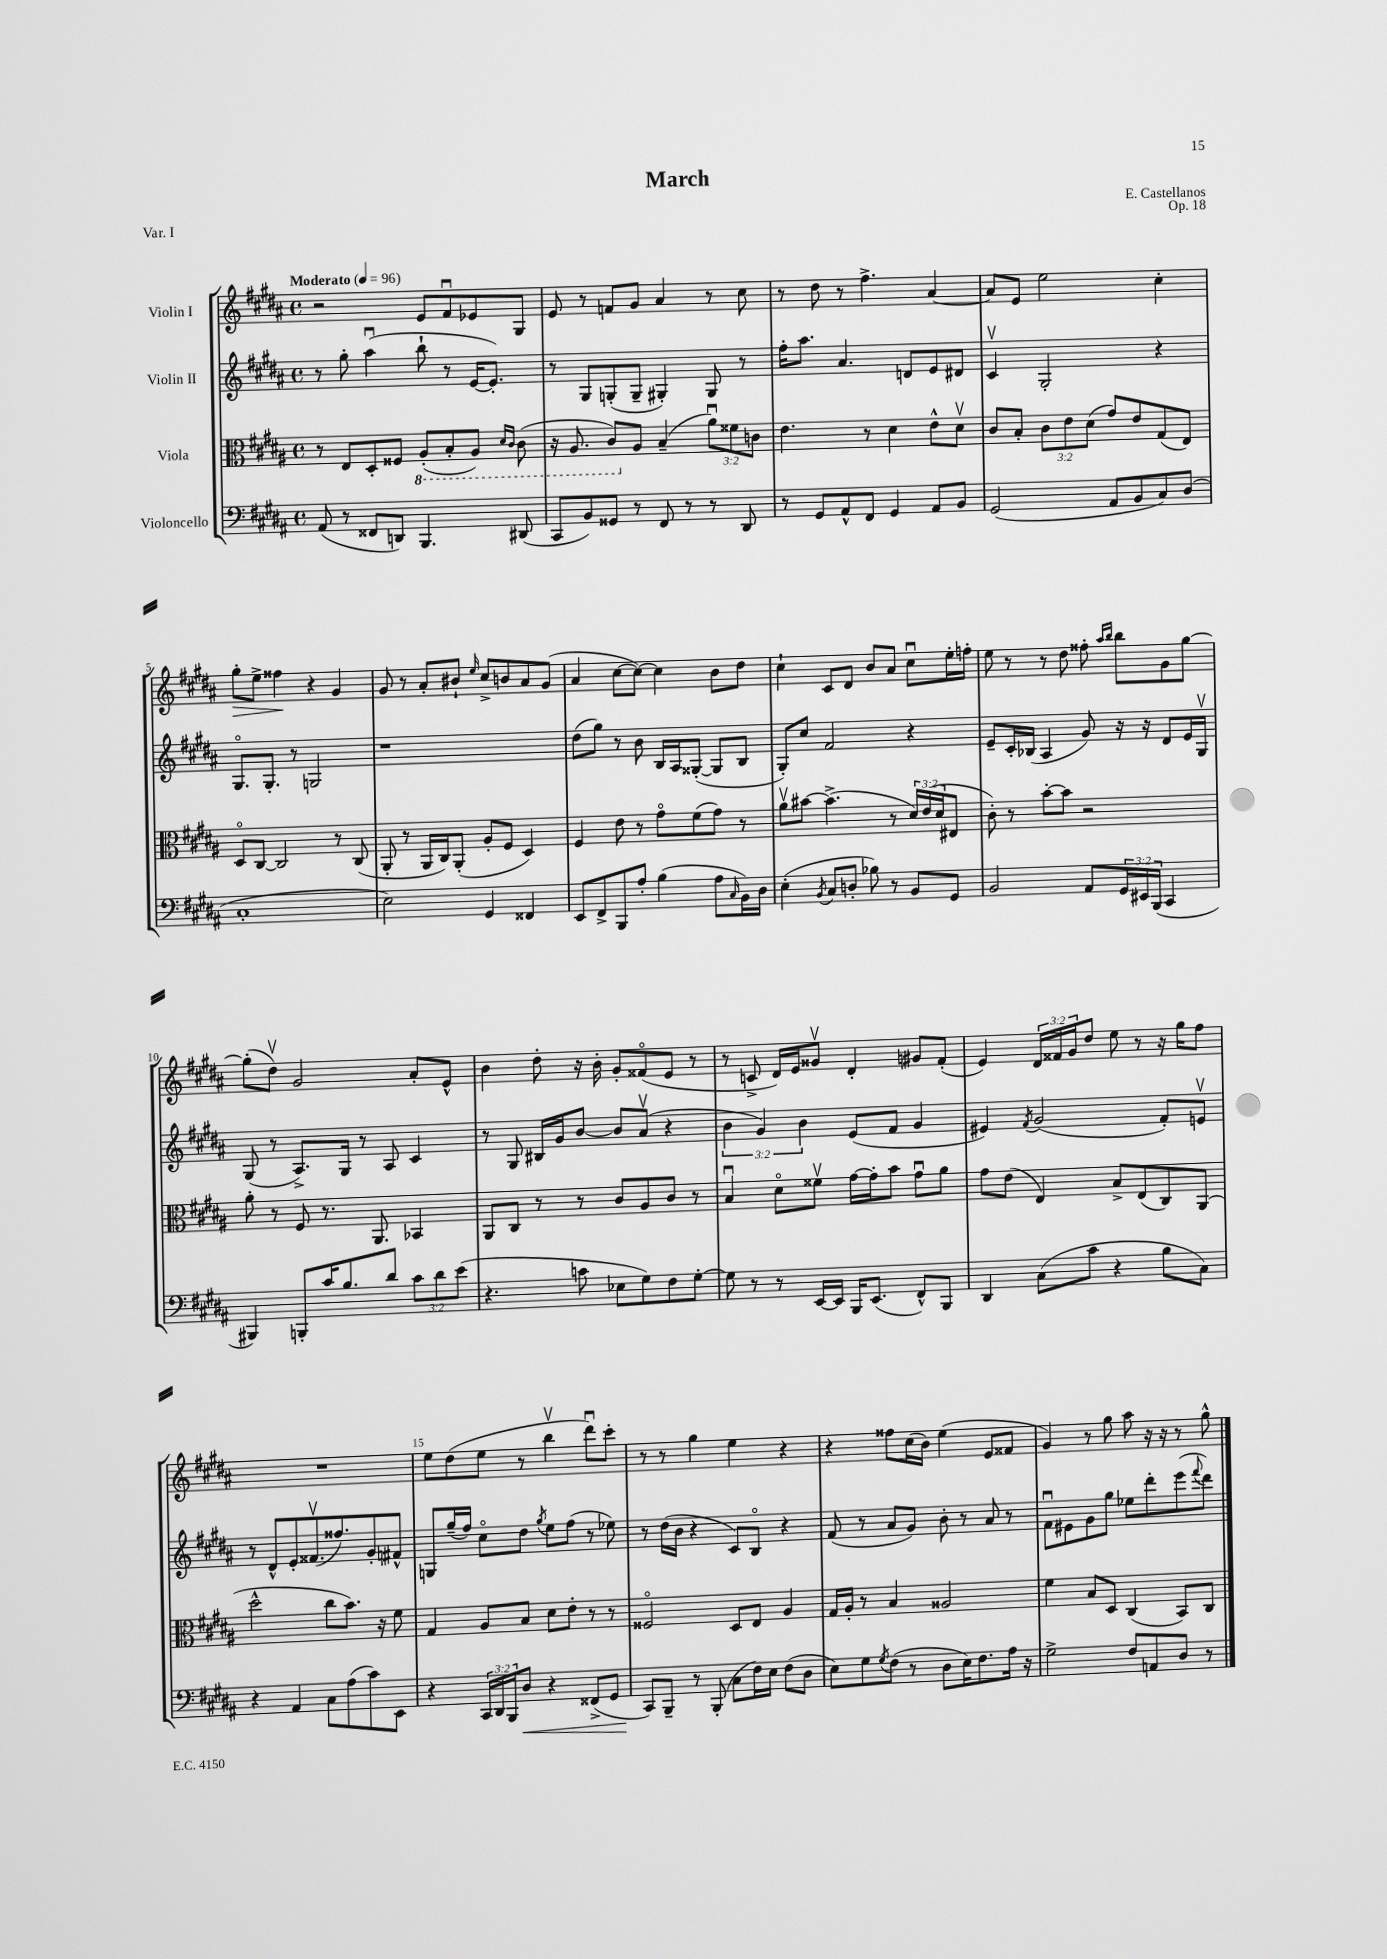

**kern	**kern	**kern	**kern
*staff4	*staff3	*staff2	*staff1
*clefF4	*clefC3	*clefG2	*clefG2
*k[f#c#g#d#a#]	*k[f#c#g#d#a#]	*k[f#c#g#d#a#]	*k[f#c#g#d#a#]
*M4/4	*M4/4	*M4/4	*M4/4
*met(c)	*met(c)	*met(c)	*met(c)
*MM96	*MM96	*MM96	*MM96
(8AA#	8r	8r	2r
8r	8E	8gg#'	.
8FF##	8D#'	(4aa#u	.
8DD)	8F##	.	.
4.BBB	(8AA#'	8bb`	8e
.	8BB'	8r	8f#u
.	8AA#)	[16e	8e-
.	.	8.e'])	.
.	16qqD#	.	.
.	16qqC#	.	.
(8DD#	(8C#	.	8G#
=	=	=	=
8CC#	16r	8r	8e
.	8.AA#	.	.
8BB)	.	8G#	8r
8GG##	8C#)	(8G'	8f
8r	8A#	8G~	8g#
8FF#	(4B~	4G#')	4a#
8r	.	.	.
8r	12a#u)	8G#	8r
.	12f##	.	.
8DD#	.	8r	8cc#
.	12c	.	.
=	=	=	=
8r	4.e	16ff#'	8r
.	.	8.aa#	.
8GG#	.	.	8dd#
8AA#^^	.	4.a#	8r
8FF#	8r	.	4.ff#^
4GG#	4d#	.	.
.	.	8d	.
8AA#	8e^^	8e	[4a#
8BB	8d#v	8d#	.
=	=	=	=
(2GG#	8c#	4c#v	8a#]
.	8B'	.	8e
.	12c#	2G#'	2ee
.	12e	.	.
.	(12d#	.	.
8AA#	8g#)	.	.
8BB	8e	.	.
8C#)	(8G#	4r	4cc#'
(8D#	8E)	.	.
=	=	=	=
1C#'	8D#o	8.G#o	8gg#'
.	[8C#	.	8ee^
.	.	8.G#'	.
.	2C#]	.	4ff##
.	.	8r	.
.	.	2G	4r
.	8r	.	4g#
.	(8C#	.	.
=	=	=	=
2E)	8AA#'	1r	8g#
.	8r	.	8r
.	16AA#	.	8a#'
.	16C#)	.	.
.	(8AA#'	.	8b#`
.	.	.	16qqee
4GG#	8A#'	.	8cc#^
.	8F#	.	8b
4FF##	4D#)	.	8a#
.	.	.	(8g#
=	=	=	=
8EE	4F#	(8dd#	4a#
8FF#^	.	8gg#)	.
8BBB	8e	8r	[8cc#
8A#'	8r	8b	8cc#_)
(4B	8g#o	16B	4cc#]
.	.	16A#	.
.	(8f#	([8G##'	.
8A#	8g#)	8G##]	8b
16qqC#	.	.	.
16BB)	8r	8B	8dd#
16D#	.	.	.
=	=	=	=
(4E'	8a#v	8G#')	4cc#`
.	[8b#	8cc#	.
8qBB	.	.	.
8C#	(4.b#^]	2f#	8c#
8D'	.	.	8d#
8B-)	.	.	8b
8r	8r	.	8a#
8BB	24d#)	4r	8cc#u
.	(24e	.	.
.	24d#	.	.
8GG#	8E#	.	16ee'
.	.	.	16ff'
=	=	=	=
2BB	8c#')	8e~	8ee
.	8r	16c#'	8r
.	.	(16B-	.
.	[8b'	4A#	8r
.	8b]	.	8dd#
8AA#	2r	8g#)	8ff##'
.	.	.	16qqaa#
.	.	.	16qqbb
24GG#	.	16r	8bb
24EE#	.	.	.
.	.	16r	.
(24BBB	.	.	.
4CC#	.	8d#	8g#
.	.	16e	[8gg#
.	.	16G#v	.
=	=	=	=
4BBB#)	8a#'	(8G#	(8gg#']
.	8r	8r	8dd#v)
8BBB'	8F#	8.A#^)	2g#
16c#	8.r	.	.
8.B	.	16G#	.
.	.	8r	.
.	8.AA#	.	.
8d#	.	8A#	.
12c#	4BB-	4c#	8a#'
12d#	.	.	.
.	.	.	8e^^
(12e	.	.	.
=	=	=	=
4.r	8AA#	8r	4b
.	8C#	8G#	.
.	8r	16B#	8dd#'
.	.	16g#	.
8c	8r	[8b	16r
.	.	.	16b'
8E-	8c#	8b]	8g#'
8G#)	8A#	(8a#v	(8f##o
8F#	8c#	4r	8e
[8G#'	8r	.	8r
=	=	=	=
8G#]	4Bu	6b	8r
8r	.	.	8c^
.	.	6g#)	.
8r	8d#o	.	16d#)
.	.	.	16e
.	.	6b	.
[16EE	8f##v	.	8g##v
16EE]	.	.	.
16BBB	[16g#	(8e	4d#'
(8.EE	16g#']	.	.
.	8b	8f#	.
8FF#^^)	8g#u	4g#	8g#
8BBB	8a#	.	(8f#'
=	=	=	=
4DD#	8g#	4e#)	4e)
.	(8e	.	.
.	.	8qf#	.
(8C#	4E)	(2g#	24d#
.	.	.	24f##
.	.	.	24g#
8c#	.	.	8dd#
4r	8B^	.	8ee
.	(8E	.	8r
8B	8C#)	8f#')	16r
.	.	.	16gg#
8C#)	(8AA#	8ev	8ff#
=	=	=	=
4r	2dd#^^	8r	1r
.	.	8d#^^	.
4AA#	.	8e'	.
.	.	(8.f##v	.
8C#	8cc#	.	.
.	.	8.ff##)	.
(8A#	8.b)	.	.
8c#)	.	8g#'	.
.	16r	.	.
8EE	8f#	8f#^^	.
=	=	=	=
4r	4G#	8G	8ee
.	.	(16gg#~	(8dd#
.	.	16ff#)	.
24CC#	8A#	8cc#o	8ee
24DD#	.	.	.
24BBB	.	.	.
8D#	8B	8dd#	8r
.	.	8qgg#	.
4r	8d#	8ee	4bbv
.	8e'	(8ff#	.
(8FF##^	8r	8r	8ddd#u)
8GG#	8r	8ee-)	8ccc#'
=	=	=	=
8CC#)	2F##o	8r	8r
8BBB~	.	(16dd#	8r
.	.	16b	.
8r	.	4r	4gg#
(8BBB'	.	.	.
8C#	8D#	8c#)	4ee
16F#)	8E	8Bo	.
16E	.	.	.
(8F#	4A#	4r	4r
8D#	.	.	.
=	=	=	=
8E)	16G#	(8f#	4r
.	16A#'	.	.
8G#	8r	8r	.
8qG#	.	.	.
(8F#	4B	8a#	8ff##
8r	.	8g#)	(16cc#
.	.	.	16b)
8D#	2A##	8b'	(4ee
16E)	.	8r	.
8.F#	.	.	.
.	.	8a#	8e
16A#	.	8r	8f##
16r	.	.	.
=	=	=	=
2G#^	4f#	8f#u	4g#)
.	.	8e#	.
.	8B	8g#	8r
.	8D#	8gg#	8gg#
8F#	(4C#	8ee-	8aa#
8AA	.	8ddd#'	16r
.	.	.	16r
8D#	8BB)	(8eee	8r
.	.	8qqfff#	.
8r	8C#	8ddd#)	8gg#^^
==	==	==	==
*-	*-	*-	*-
